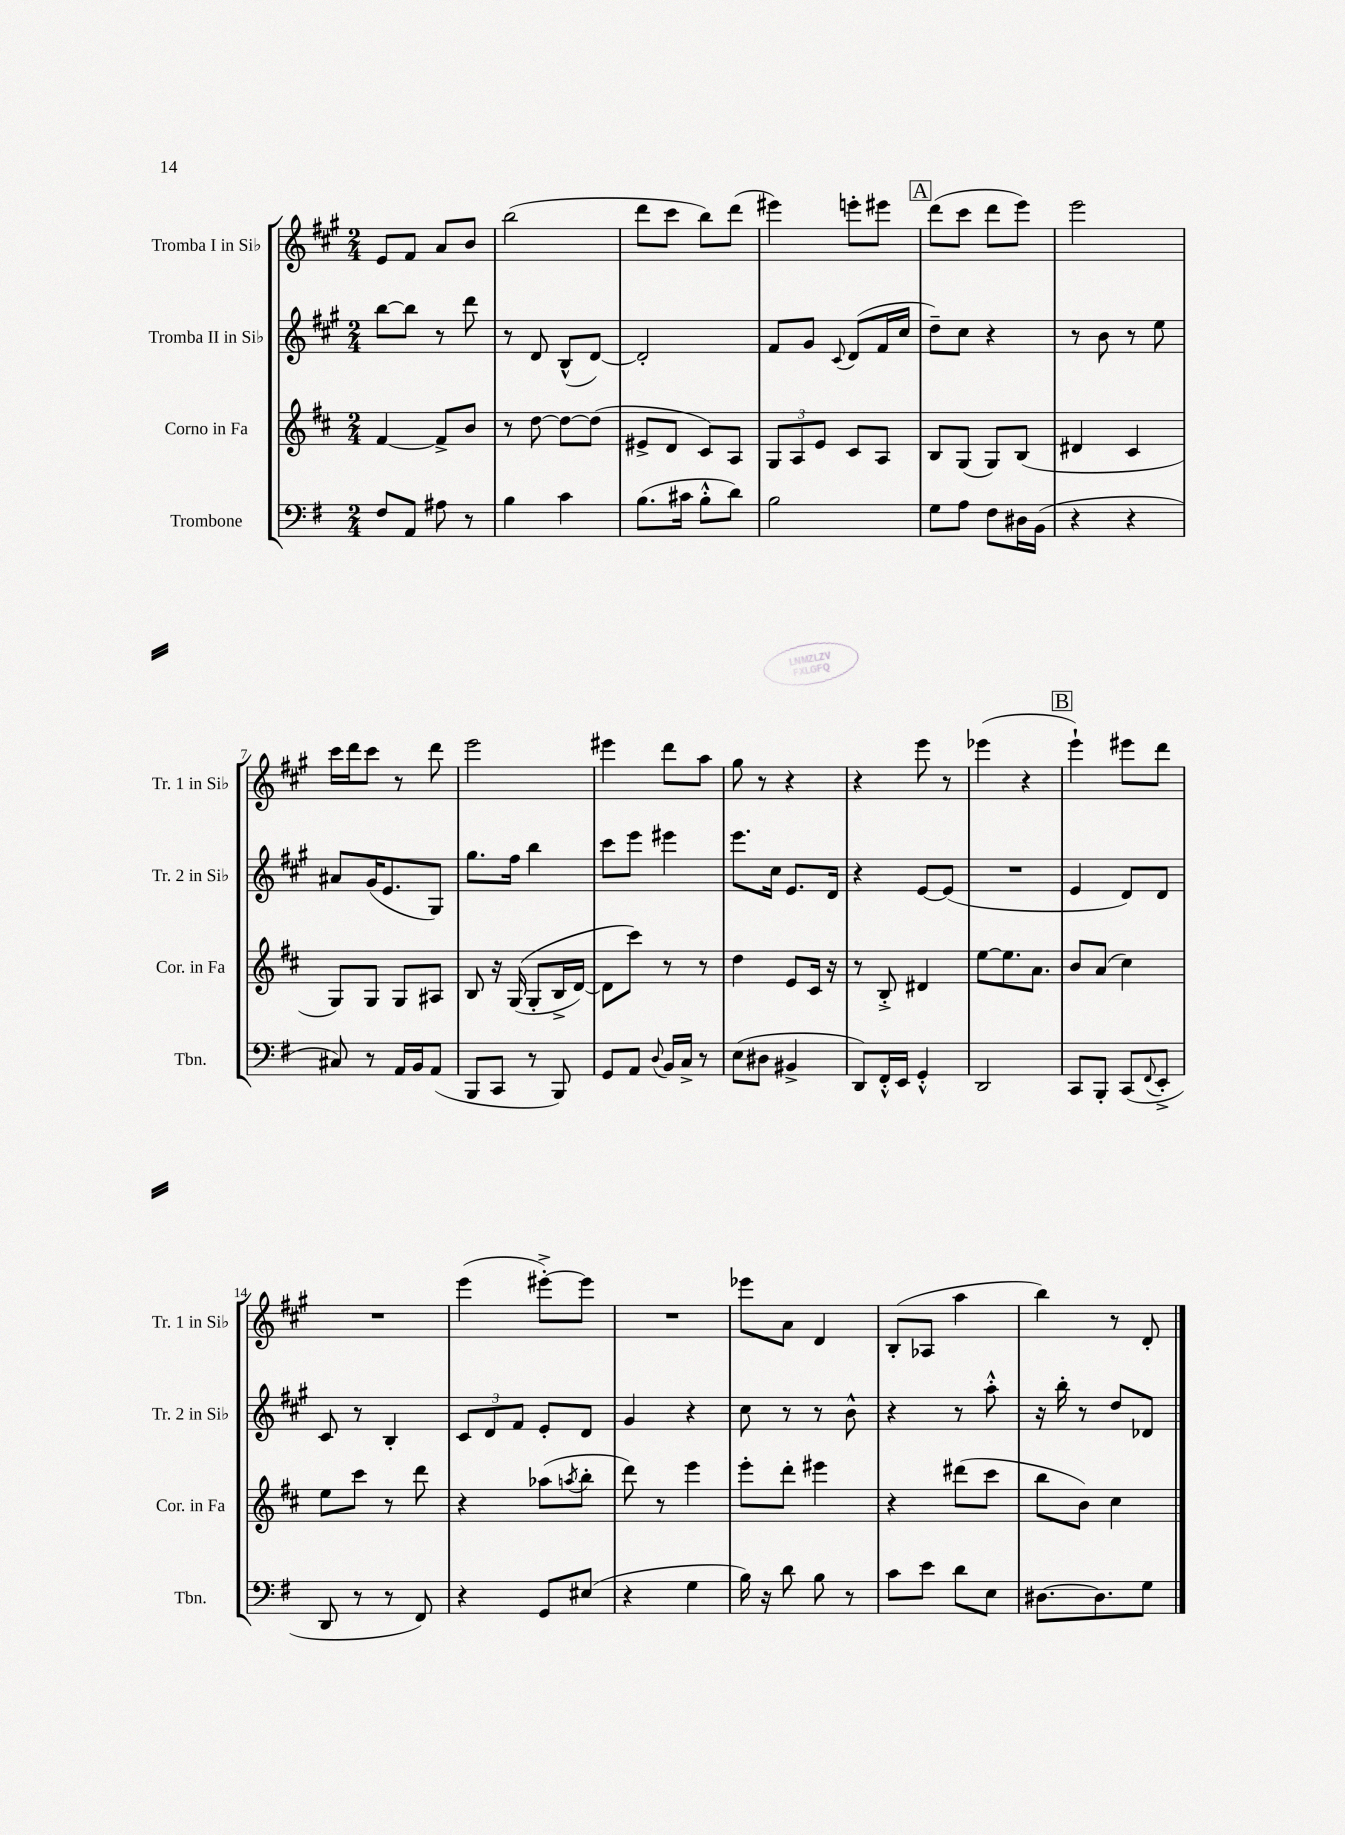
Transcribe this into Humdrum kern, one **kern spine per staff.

**kern	**kern	**kern	**kern
*staff4	*staff3	*staff2	*staff1
*clefF4	*clefG2	*clefG2	*clefG2
*k[f#]	*k[f#c#]	*k[f#c#g#]	*k[f#c#g#]
*M2/4	*M2/4	*M2/4	*M2/4
8F#	[4f#	[8bb	8e
8AA	.	8bb]	8f#
8A#	8f#^]	8r	8a
8r	8b	8ddd	8b
=	=	=	=
4B	8r	8r	(2bb
.	[8dd	8d	.
4c	8dd_	(8B^^	.
.	(8dd]	[8d)	.
=	=	=	=
(8.B	8e#^	2d']	8ddd
.	8d	.	8ccc#
16c#	.	.	.
8B'^^	8c#)	.	8bb)
8d)	8A	.	(8ddd
=	=	=	=
2B	12G	8f#	4eee#)
.	12A	.	.
.	.	8g#	.
.	12e	.	.
.	.	8qqc#	.
.	8c#	(8d	8eee'
.	8A	16f#	8eee#
.	.	16cc#	.
=	=	=	=
8G	8B	8dd~)	(8ddd
8A	(8G	8cc#	8ccc#
8F#	8G)	4r	8ddd
16D#	(8B	.	8eee)
(16BB	.	.	.
=	=	=	=
4r	4d#	8r	2eee
.	.	8b	.
4r	4c#	8r	.
.	.	8ee	.
=	=	=	=
8C#)	8G)	8a#	16ccc#
.	.	.	16ddd
8r	8G	(16g#	8ccc#
.	.	8.e	.
16AA	8G	.	8r
16BB	.	.	.
(8AA	8A#	8G#)	8ddd
=	=	=	=
8BBB	8B	8.gg#	2eee
8CC	16r	.	.
.	&((16G	16ff#	.
8r	8G'	4bb	.
8BBB)	16B^	.	.
.	[16d)	.	.
=	=	=	=
8GG	8d]	8ccc#	4eee#
8AA	8ccc#&)	8eee	.
8qqD	.	.	.
16BB	8r	4eee#	8ddd
16C^	.	.	.
8r	8r	.	8aa
=	=	=	=
(8E	4dd	8.eee	8gg#
8D#	.	.	8r
.	.	16cc#	.
4BB#^	8e	8.e	4r
.	16c#	.	.
.	16r	16d	.
=	=	=	=
8DD)	8r	4r	4r
16FF#'^^	8B'^	.	.
16EE	.	.	.
4GG'^^	4d#	[8e	8eee
.	.	(8e]	8r
=	=	=	=
2DD	[8ee	2r	(4eee-
.	8.ee]	.	.
.	.	.	4r
.	8.a	.	.
=	=	=	=
8CC	8b	4e	4eee`)
8BBB'	(8a	.	.
(8CC	4cc#)	8d)	8eee#
8qqFF#	.	.	.
8EE'^	.	8d	8ddd
=	=	=	=
8DD	8ee	8c#	2r
8r	8ccc#	8r	.
8r	8r	4B'	.
8FF#)	8ddd	.	.
=	=	=	=
4r	4r	12c#	(4eee
.	.	12d	.
.	.	12f#	.
8GG	(8aa-	8e'	[8eee#'^)
.	8qaa	.	.
(8E#	8bb'	8d	8eee#]
=	=	=	=
4r	8ddd)	4g#	2r
.	8r	.	.
4G	4eee	4r	.
=	=	=	=
16B)	8eee'	8cc#	8eee-
16r	.	.	.
8d	8ddd'	8r	8a
8B	4eee#	8r	4d
8r	.	8b^^	.
=	=	=	=
8c	4r	4r	(8B'
8e	.	.	8A-
8d	(8ddd#	8r	4aa
8E	8ccc#	8aa'^^	.
=	=	=	=
[8.D#	8bb	16r	4bb)
.	.	16bb'	.
.	8b)	8r	.
8.D#]	.	.	.
.	4cc#	8dd	8r
8G	.	8d-	8d'
==	==	==	==
*-	*-	*-	*-
